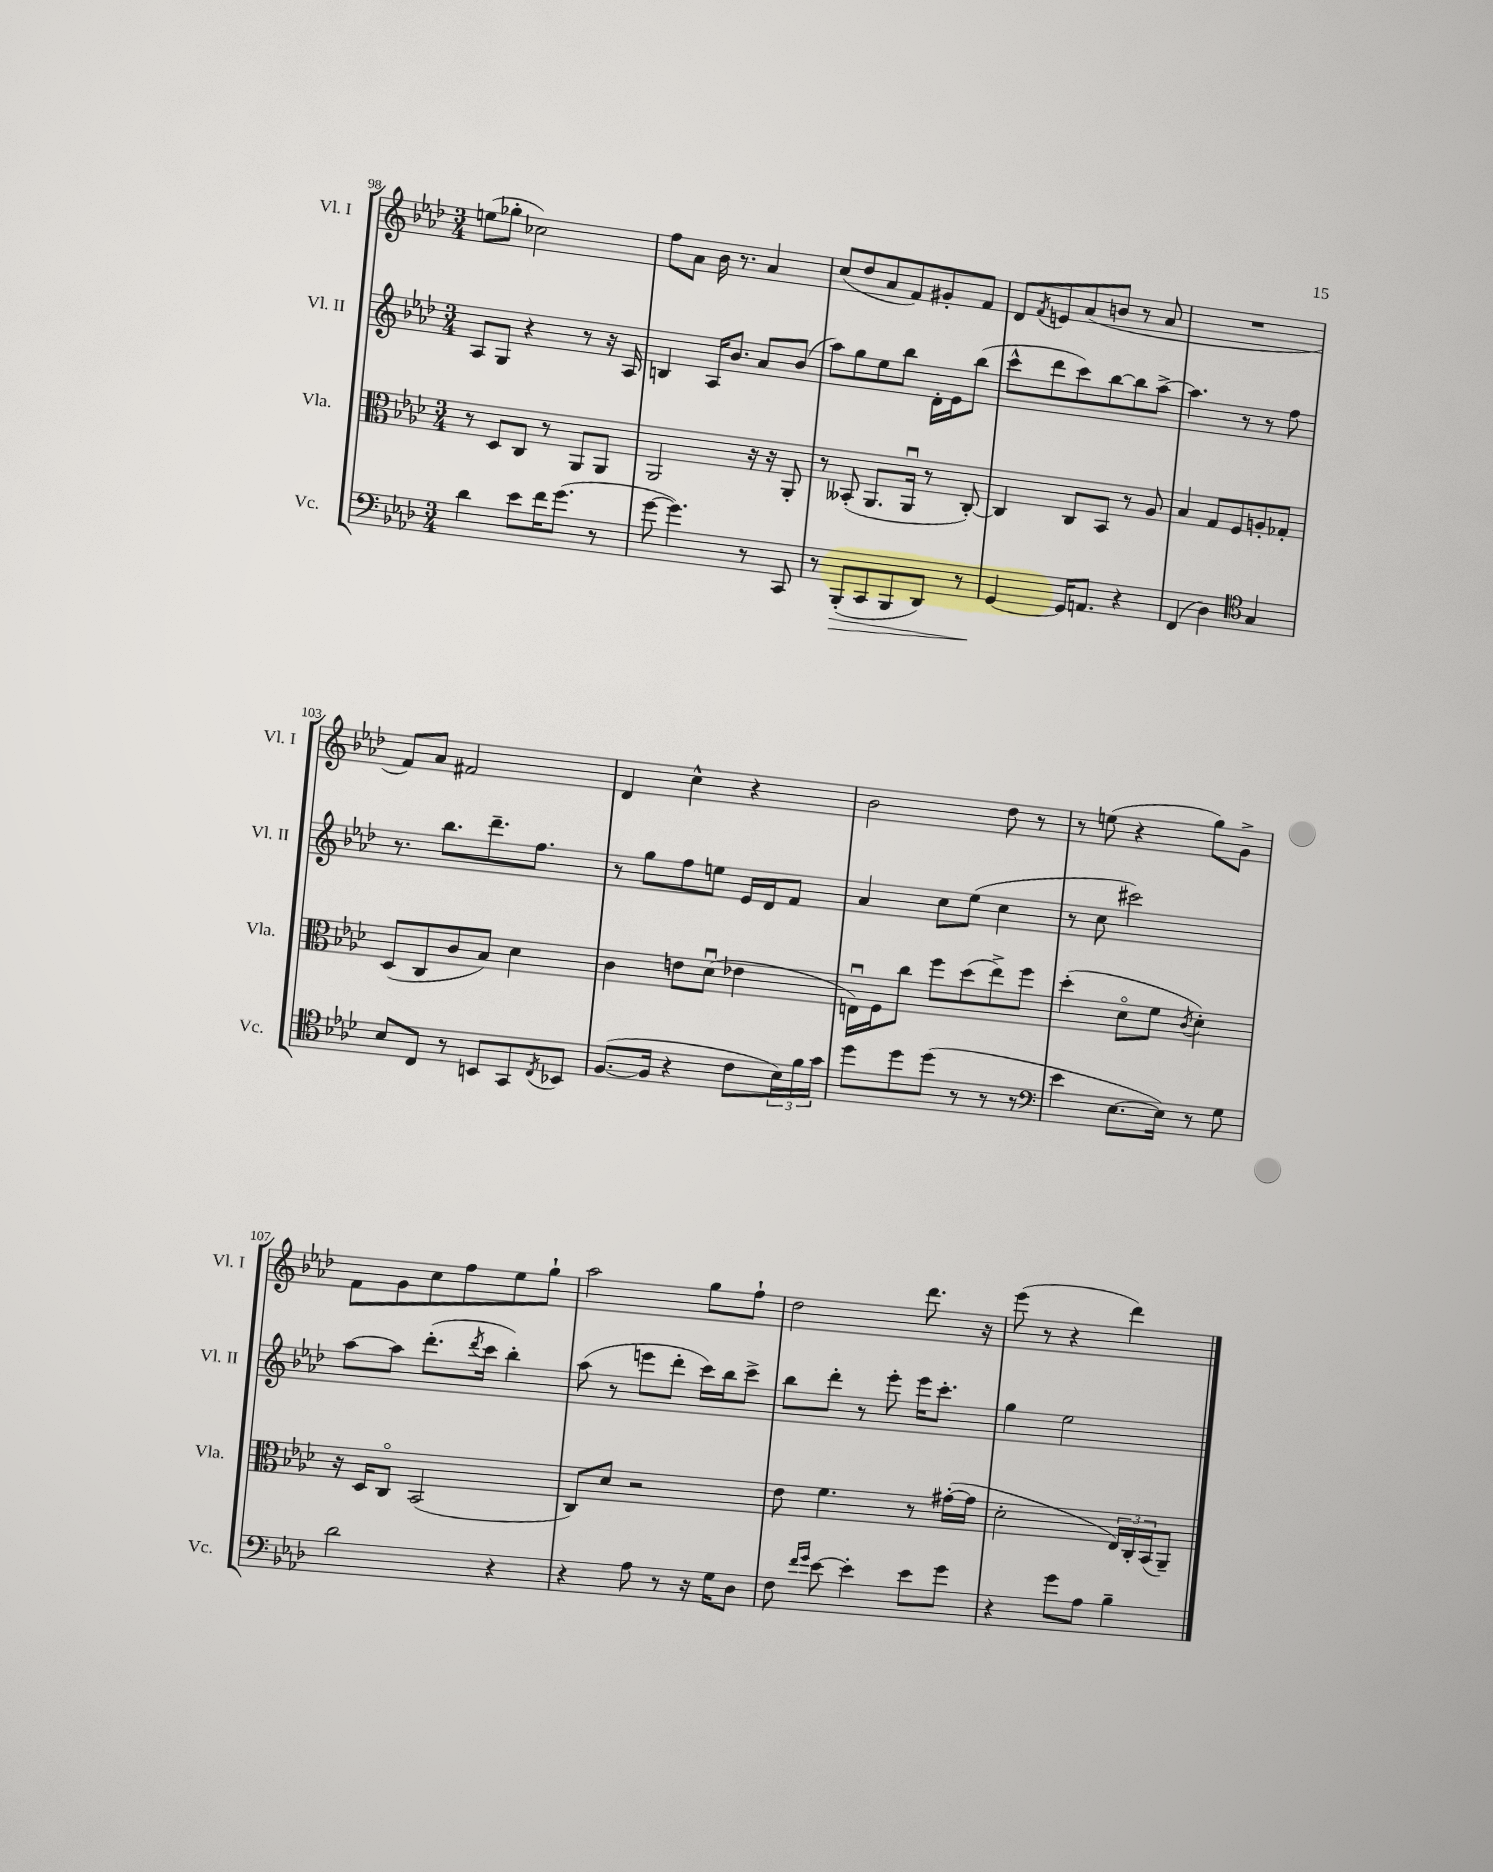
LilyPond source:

<<
\new StaffGroup <<
\new Staff = "s0" \with { instrumentName = "Vl. I" shortInstrumentName = "Vl. I" } {
    \clef treble \key aes \major \numericTimeSignature \time 3/4
    e''8( ges''8-. ces''2) |
    f''8 aes'8 bes'16 r8. aes'4 |
    c''8( des''8 aes'8 f'8) gis'8-. f'8 |
    des'8 \acciaccatura { f'8 } e'8 aes'8( b'8 r8 aes'8 |
    R2. |
    f'8) aes'8 fis'2 |
    des'4 c''4-^ r4 |
    bes'2 des''8 r8 |
    r8 e''8( r4 g''8) g'8-> |
    f'8 g'8 c''8 f''8 ees''8 g''8-! |
    aes''2 g''8 f''8-! |
    des''2 des'''8. r16 |
    ees'''8( r8 r4 des'''4) \bar "|." |
}
\new Staff = "s1" \with { instrumentName = "Vl. II" shortInstrumentName = "Vl. II" } {
    \clef treble \key aes \major \numericTimeSignature \time 3/4
    aes8 g8 r4 r8 r16 aes16 |
    b4 aes16 bes'8. aes'8 bes'8( |
    aes''8) g''8 ees''8 bes''8 des'16-. ees'16 bes''8( |
    c'''8-^ des'''8 c'''8) bes''8~ bes''8 aes''8~-> |
    aes''4. r8 r8 f''8 |
    r8. bes''8. des'''8.-- f''8. |
    r8 g''8 f''8 e''8 ees'16 des'16 f'8 |
    aes'4 c''8 ees''8( c''4 |
    r8 c''8 cis'''2) |
    aes''8~ aes''8 des'''8.-.( \acciaccatura { des'''8 } c'''16 bes''4-.) |
    aes''8( r8 e'''8 des'''8-. c'''16) bes''16 c'''8-> |
    bes''8 des'''8-. r8 ees'''8-. ees'''16 c'''8.-. |
    g''4 ees''2 \bar "|." |
}
\new Staff = "s2" \with { instrumentName = "Vla." shortInstrumentName = "Vla." } {
    \clef alto \key aes \major \numericTimeSignature \time 3/4
    r8 des8 c8 r8 aes,8 aes,8 |
    aes,2 r16 r16 aes,8-. |
    r8 beses,8-.( aes,8. aes,16\downbow r8 c8~-.) |
    c4 c8 bes,8 r8 aes8 |
    bes4 g8 f8 a8-. ges8-. |
    des8( c8 c'8 bes8) des'4 |
    c'4 e'8 des'8\downbow( ees'4 |
    e16\downbow) f16 c''8 f''8 des''8( ees''8->) f''8 |
    des''4-.( des'8\flageolet f'8 \acciaccatura { c'8 } des'4-.) |
    r16 des16 c8\flageolet bes,2( |
    c8) des'8 r2 |
    ees'8 f'4. r8 gis'16~-.( gis'16 |
    des'2-. \tuplet 3/2 { ees16) c16-. bes,16( } aes,8--) \bar "|." |
}
\new Staff = "s3" \with { instrumentName = "Vc." shortInstrumentName = "Vc." } {
    \clef bass \key aes \major \numericTimeSignature \time 3/4
    des'4 ees'8 f'16 g'8.( r8 |
    g'8~ g'4.) r8 c,8 |
    r8 bes,,8-.\>( c,8 bes,,8 des,8) r8 |
    g,4~\! g,16 a,8. r4 |
    f,4( des4) \clef tenor g4 |
    bes8 c8 r8 b,8 g,8 \acciaccatura { c8 } bes,8 |
    f8.~( f16 r4 c'8 \tuplet 3/2 { bes16) f'16 g'16 } |
    des''8 des''8 des''8( r8 r8 r8 |
    \clef bass ees'4 ees8.~ ees16) r8 g8 |
    des'2 r4 |
    r4 aes8 r8 r16 g16 des8 |
    f8 \grace { f'16 g'16 } ees'8~ ees'4-. ees'8 g'8 |
    r4 g'8 aes8 bes4-- \bar "|." |
}
>>
>>
\layout { \context { \Score currentBarNumber = #98 } }
